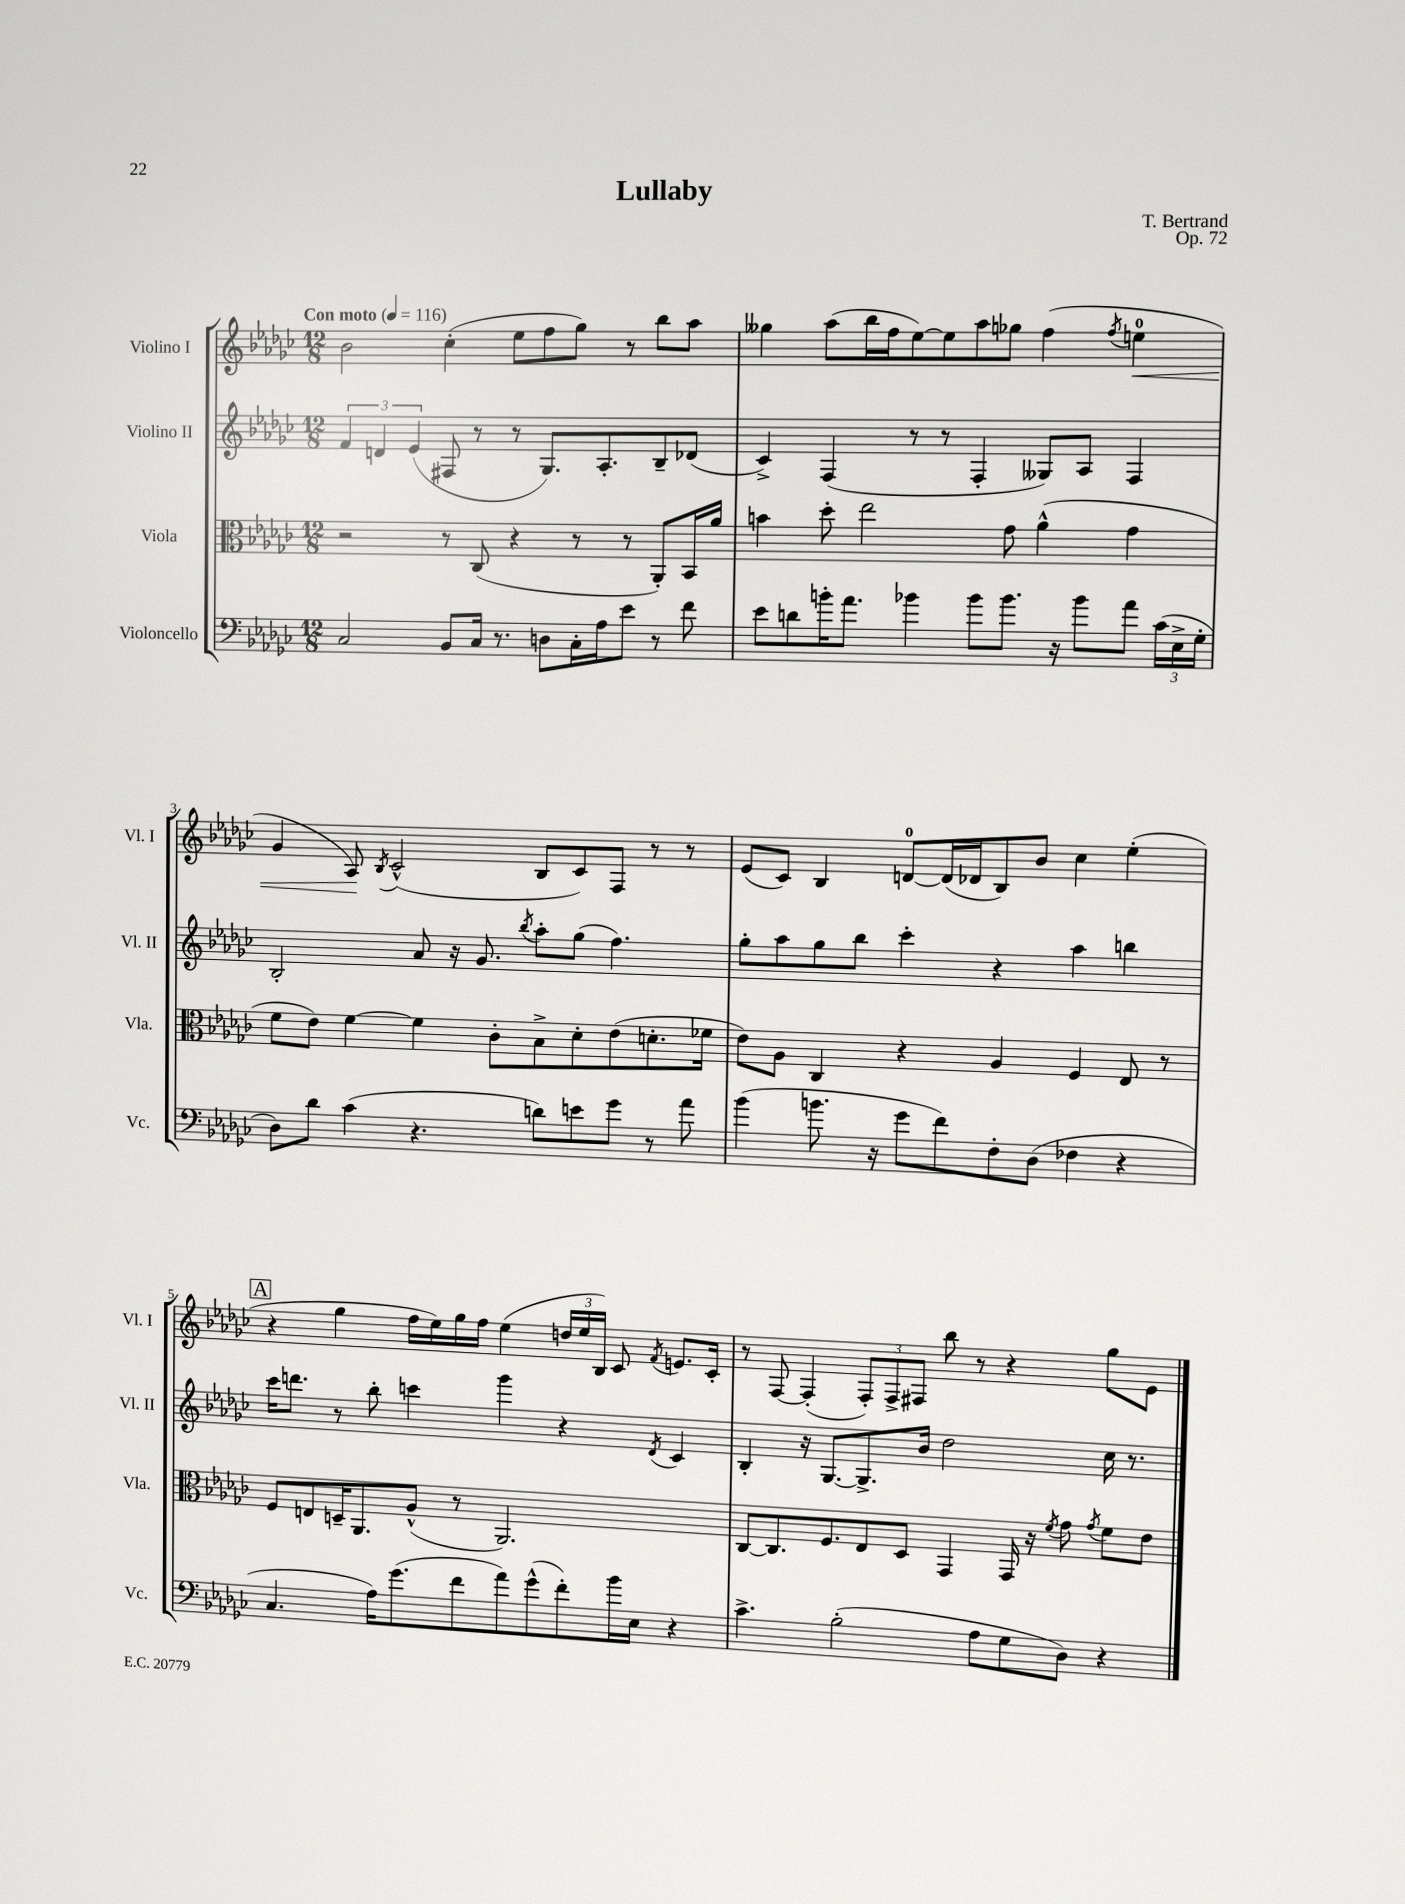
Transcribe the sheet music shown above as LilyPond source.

\header { title = "Lullaby" composer = "T. Bertrand" opus = "Op. 72" }
<<
\new StaffGroup <<
\new Staff = "s0" \with { instrumentName = "Violino I" shortInstrumentName = "Vl. I" } {
    \clef treble \key ges \major \numericTimeSignature \time 12/8 \tempo "Con moto" 4 = 116
    \autoBeamOff bes'2 ces''4-.( ees''8[ f''8 ges''8]) r8 bes''8[ aes''8] |
    geses''4 aes''8[( bes''16 f''16 ees''8~) ees''8 aes''8 ges''8] f''4( \acciaccatura { f''8 } e''4-0\< |
    ges'4 aes8\!) \acciaccatura { bes8 } ces'2-^( bes8[ ces'8) f8] r8 r8 |
    ees'8[( ces'8]) bes4 d'8[-0~ d'16( des'16 bes8) bes'8] ces''4 ees''4-.( |
    \mark \markup { \box "A" } r4 ges''4 f''16[ ees''16) ges''16 f''16] ees''4( \tuplet 3/2 { d''16[ ees''16 bes16]) } ces'8 \acciaccatura { f'8 } e'8.[ ces'16]-. |
    r8 f8~ f4-.( \tuplet 3/2 { f8[-.) f8-> fis8] } bes''8 r8 r4 ges''8[ ees'8] \bar "|." |
}
\new Staff = "s1" \with { instrumentName = "Violino II" shortInstrumentName = "Vl. II" } {
    \clef treble \key ges \major \numericTimeSignature \time 12/8
    \autoBeamOff \tuplet 3/2 { f'4 d'4 ees'4( } fis8 r8 r8 ges8.[) aes8.-. bes8-- des'8]( |
    ces'4->) f4( r8 r8 f4-. geses8[) aes8] f4 |
    bes2-. aes'8 r16 ges'8. \acciaccatura { bes''8 } aes''8[-. ges''8]( f''4.) |
    ges''8[-. aes''8 ges''8 bes''8] ces'''4-. r4 aes''4 b''4 |
    \mark \markup { \box "A" } ces'''16[ d'''8.] r8 bes''8-. c'''4 ges'''4 r4 \acciaccatura { des'8 } ces'4 |
    bes4-. r16 ges8.[~ ges8.-> bes'16] des''2 ces''16 r8. \bar "|." |
}
\new Staff = "s2" \with { instrumentName = "Viola" shortInstrumentName = "Vla." } {
    \clef alto \key ges \major \numericTimeSignature \time 12/8
    \autoBeamOff r2 r8 ces8( r4 r8 r8 aes,8[-.) bes,16 aes'16] |
    b'4 des''8-. ees''2 ges'8 aes'4-^( ges'4 |
    f'8[ ees'8]) f'4~ f'4 ces'8[-. bes8-> des'8-. ees'8( d'8.-. fes'16] |
    ees'8[) aes8] ces4 r4 aes4 f4 ees8 r8 |
    \mark \markup { \box "A" } f8[ e8 d16-- aes,8. aes8]-^( r8 aes,2.) |
    ces8[~ ces8. f8. ees8 des8] ges,4 ges,16 r16 \acciaccatura { f'8 } ges'8 \acciaccatura { ges'8 } f'8[ ees'8] \bar "|." |
}
\new Staff = "s3" \with { instrumentName = "Violoncello" shortInstrumentName = "Vc." } {
    \clef bass \key ges \major \numericTimeSignature \time 12/8
    \autoBeamOff ces2 bes,8[ ces16] r8. d8[ ces16-. aes16 ees'8] r8 f'8 |
    ees'8[ d'8 b'16-. aes'8.] bes'4 bes'8[ bes'8.] r16 bes'8[ aes'8] \tuplet 3/2 { ces'16[( ees16-> ges16]-. } |
    des8[) des'8] ces'4( r4. d'8[) e'8 ges'8] r8 aes'8 |
    bes'4( b'8. r16 ges'8[ f'8) f8-. des8]( fes4 r4 |
    \mark \markup { \box "A" } ces4. aes16[) ges'8.( f'8 aes'8) ges'8-^( f'8-.) bes'16 ees16] r4 |
    ces'4.-> bes2-.( aes8[ ges8 des8]) r4 \bar "|." |
}
>>
>>
